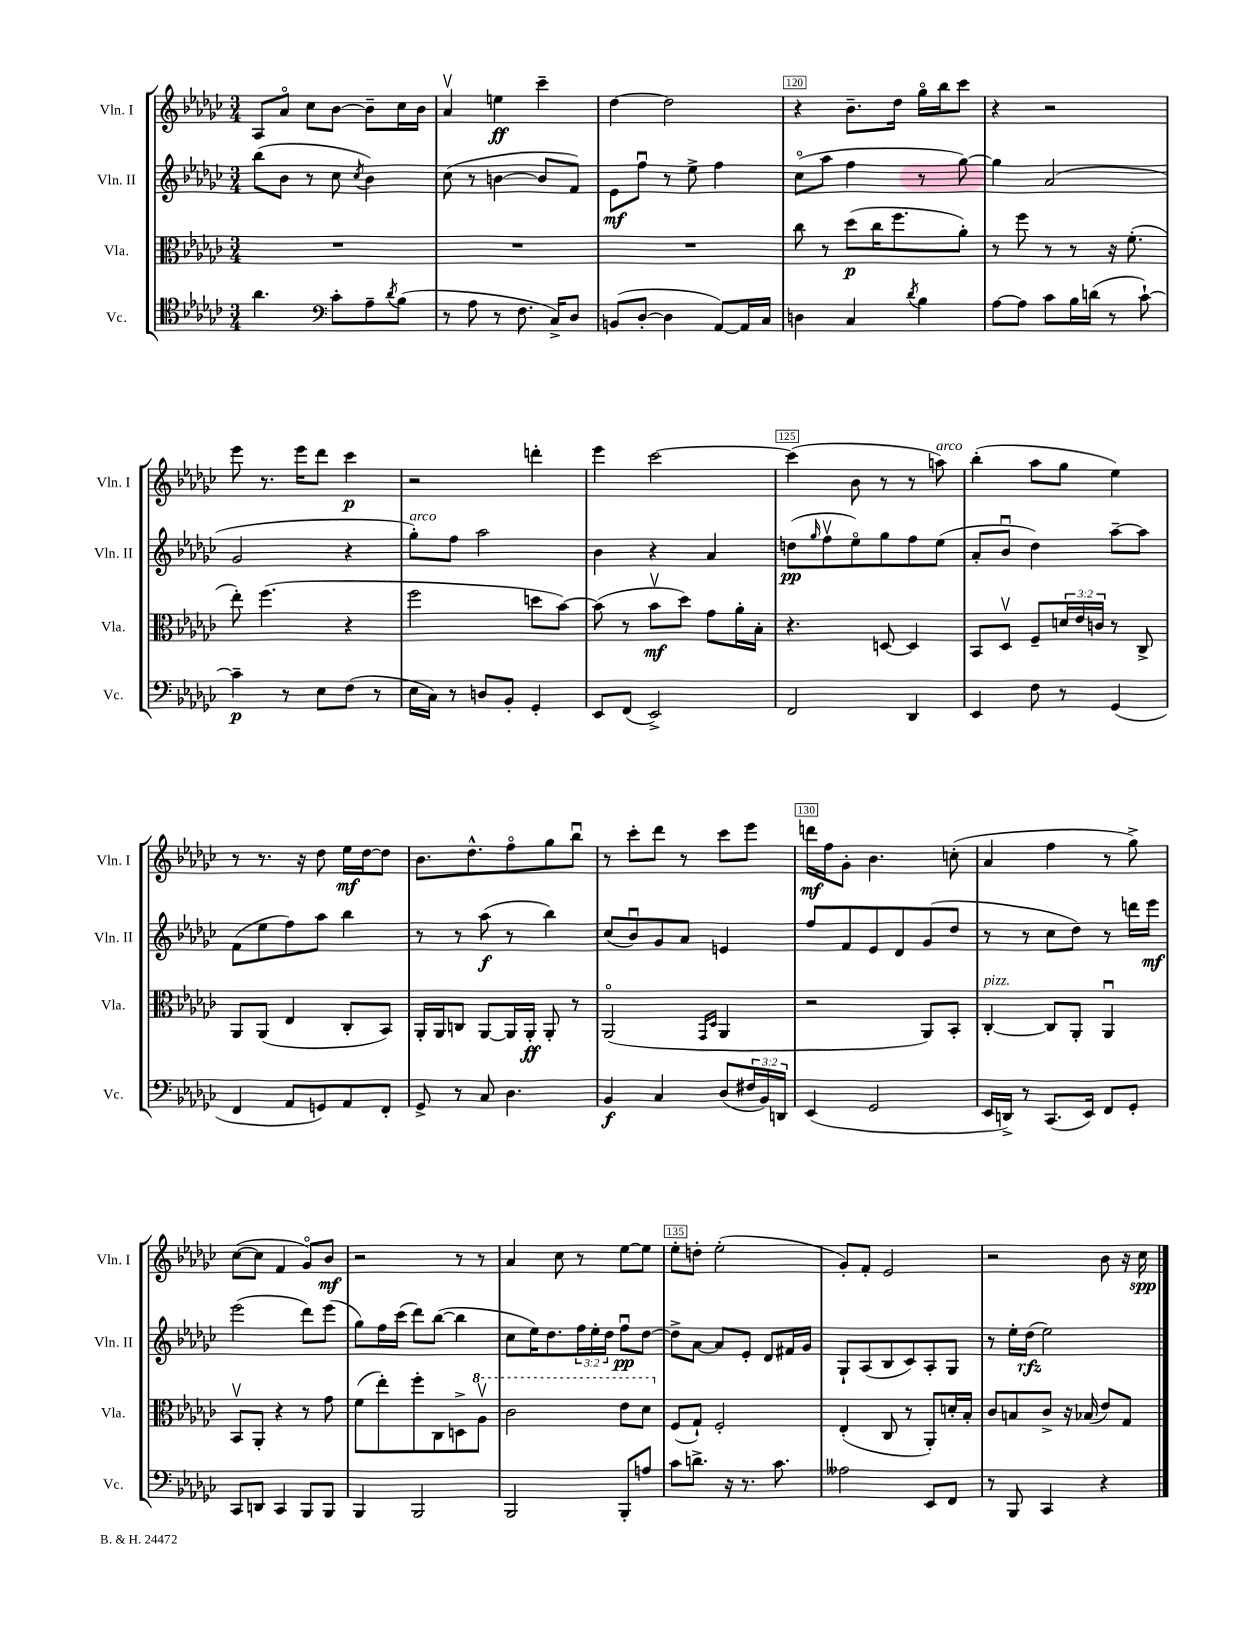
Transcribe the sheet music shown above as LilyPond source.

<<
\new StaffGroup <<
\new Staff = "s0" \with { instrumentName = "Vln. I" shortInstrumentName = "Vln. I" } {
    \clef treble \key ges \major \numericTimeSignature \time 3/4
    aes8 aes'8\flageolet ces''8 bes'8~ bes'8-- ces''16 bes'16 |
    aes'4\upbow e''4\ff ces'''4-- |
    des''4~ des''2 |
    r4 bes'8.-- des''16 ges''16\flageolet bes''16 ces'''8 |
    r4 r2 |
    ees'''8 r8. ees'''16 des'''8 ces'''4\p |
    r2 d'''4-. |
    ees'''4 ces'''2~ |
    ces'''4( bes'8 r8 r8 a''8^\markup { \italic "arco" }) |
    bes''4-.( aes''8 ges''8 ees''4) |
    r8 r8. r16 des''8 ees''16\mf des''16~ des''8 |
    bes'8. des''8.-^ f''8\flageolet ges''8 bes''8\downbow |
    r8 ces'''8-. des'''8 r8 ces'''8 ees'''8 |
    d'''16\mf f''16 ges'8-. bes'4. c''8-.( |
    aes'4 f''4 r8 ges''8->) |
    ces''8~( ces''8 f'4 ges'8\flageolet) bes'8\mf |
    r2 r8 r8 |
    aes'4 ces''8 r8 ees''8~ ees''8 |
    ees''8-. d''8-. ees''2-.( |
    ges'8-.) f'8-. ees'2 |
    r2 bes'8 r16 ces''16\spp \bar "|." |
}
\new Staff = "s1" \with { instrumentName = "Vln. II" shortInstrumentName = "Vln. II" } {
    \clef treble \key ges \major \numericTimeSignature \time 3/4 \override Staff.TupletNumber.text = #tuplet-number::calc-fraction-text
    bes''8( bes'8 r8 ces''8 \acciaccatura { ces''8 } bes'4) |
    ces''8( r8 b'4~ b'8 f'8) |
    ees'8\mf f''8\downbow r8 ees''8-> f''4 |
    ces''8\flageolet( aes''8 f''4 r8 ges''8~) |
    ges''4 aes'2( |
    ges'2 r4 |
    ges''8-.^\markup { \italic "arco" }) f''8 aes''2 |
    bes'4 r4 aes'4 |
    d''8\pp( \grace { ges''16 } f''8\upbow ees''8\flageolet) ges''8 f''8 ees''8( |
    aes'8-. bes'8\downbow des''4) aes''8~-- aes''8 |
    f'8( ees''8 f''8) aes''8 bes''4 |
    r8 r8 aes''8\f( r8 bes''4) |
    ces''8( bes'8\downbow) ges'8 aes'8 e'4 |
    f''8 f'8 ees'8 des'8 ges'8( des''8 |
    r8 r8 ces''8 des''8) r8 d'''16 ees'''16\mf |
    ees'''2( des'''8) ees'''8( |
    ges''8) f''16 ces'''16( des'''8) bes''8~( bes''4 |
    ces''8 ees''16) des''8. \tuplet 3/2 { f''16 ees''16-. des''16 } f''8\downbow\pp des''8~ |
    des''8-> aes'8~ aes'8 ees'8-. des'8 fis'16 ges'16 |
    ges8-! aes8( bes8 ces'8) aes8-. ges8 |
    r8 ees''16-. des''16\rfz( ees''2) \bar "|." |
}
\new Staff = "s2" \with { instrumentName = "Vla." shortInstrumentName = "Vla." } {
    \clef alto \key ges \major \numericTimeSignature \time 3/4 \override Staff.TupletNumber.text = #tuplet-number::calc-fraction-text
    R2. |
    R2. |
    R2. |
    ces''8 r8 des''8\p( ces''16 f''8. aes'8-.) |
    r8 f''8 r8 r8 r16 f'8.-.( |
    ees''8-.) f''4.( r4 |
    f''2 d''8 bes'8~) |
    bes'8( r8 bes'8\upbow\mf des''8) ges'8 aes'16-. bes16-. |
    r4. d8~ d4 |
    bes,8 des8\upbow f8-- \tuplet 3/2 { d'16 ees'16 c'16 } r8 ces8-> |
    aes,8 aes,8( ees4 ces8-. bes,8) |
    aes,16-. aes,16 c8 aes,8~ aes,16 aes,16-.\ff aes,8-. r8 |
    aes,2\flageolet( \grace { ges,16 des16 } aes,4 |
    r2 aes,8) bes,8-. |
    ces4~-.^\markup { \italic "pizz." } ces8 aes,8-. aes,4\downbow |
    bes,8\upbow aes,8-. r4 r8 ges'8 |
    f'8( ees''8-.) f''8-. ces8 d8-> \ottava #1 aes'8\upbow |
    ces''2 ees''8 des''8 \ottava #0 |
    f8( ges8-!) f2-. |
    ees4-.( ces8 r8 aes,8-.) d'16-. bes16-. |
    ces'8 b8 ces'8-> r16 bes16( ees'8) ges8 \bar "|." |
}
\new Staff = "s3" \with { instrumentName = "Vc." shortInstrumentName = "Vc." } {
    \clef tenor \key ges \major \numericTimeSignature \time 3/4 \override Staff.TupletNumber.text = #tuplet-number::calc-fraction-text
    aes'4. \clef bass ces'8-. aes8-- \acciaccatura { des'8 } bes8( |
    r8 aes8 r8 f8. ces16->) des8 |
    b,8( des8~-. des4 aes,8~) aes,16 ces16 |
    d4 ces4 \acciaccatura { des'8 } bes4 |
    aes8~ aes8 ces'8 bes16 d'16( r8 ces'8~-!) |
    ces'4--\p r8 ees8 f8( r8 |
    ees16 ces16) r8 d8 bes,8-. ges,4-. |
    ees,8 f,8( ees,2->) |
    f,2 des,4 |
    ees,4 f8 r8 ges,4( |
    f,4 aes,8 g,8) aes,8 f,8-. |
    ges,8-> r8 ces8 des4. |
    bes,4\f ces4 des8( \tuplet 3/2 { fis16 bes,16) d,16 } |
    ees,4( ges,2 |
    ees,16 d,16->) r8 ces,8.( ees,16) f,8 ges,8-. |
    ces,8 d,8 ces,4 bes,,8 bes,,8 |
    bes,,4 bes,,2 |
    bes,,2 bes,,8-. a8 |
    ces'8 d'8.-> r16 r8. ces'8. |
    aeses2 ees,8 f,8 |
    r8 bes,,8 ces,4 r4 \bar "|." |
}
>>
>>
\layout { \context { \Score currentBarNumber = #117 \override BarNumber.break-visibility = ##(#f #t #t) barNumberVisibility = #(every-nth-bar-number-visible 5) \override BarNumber.stencil = #(make-stencil-boxer 0.1 0.3 ly:text-interface::print) } }
